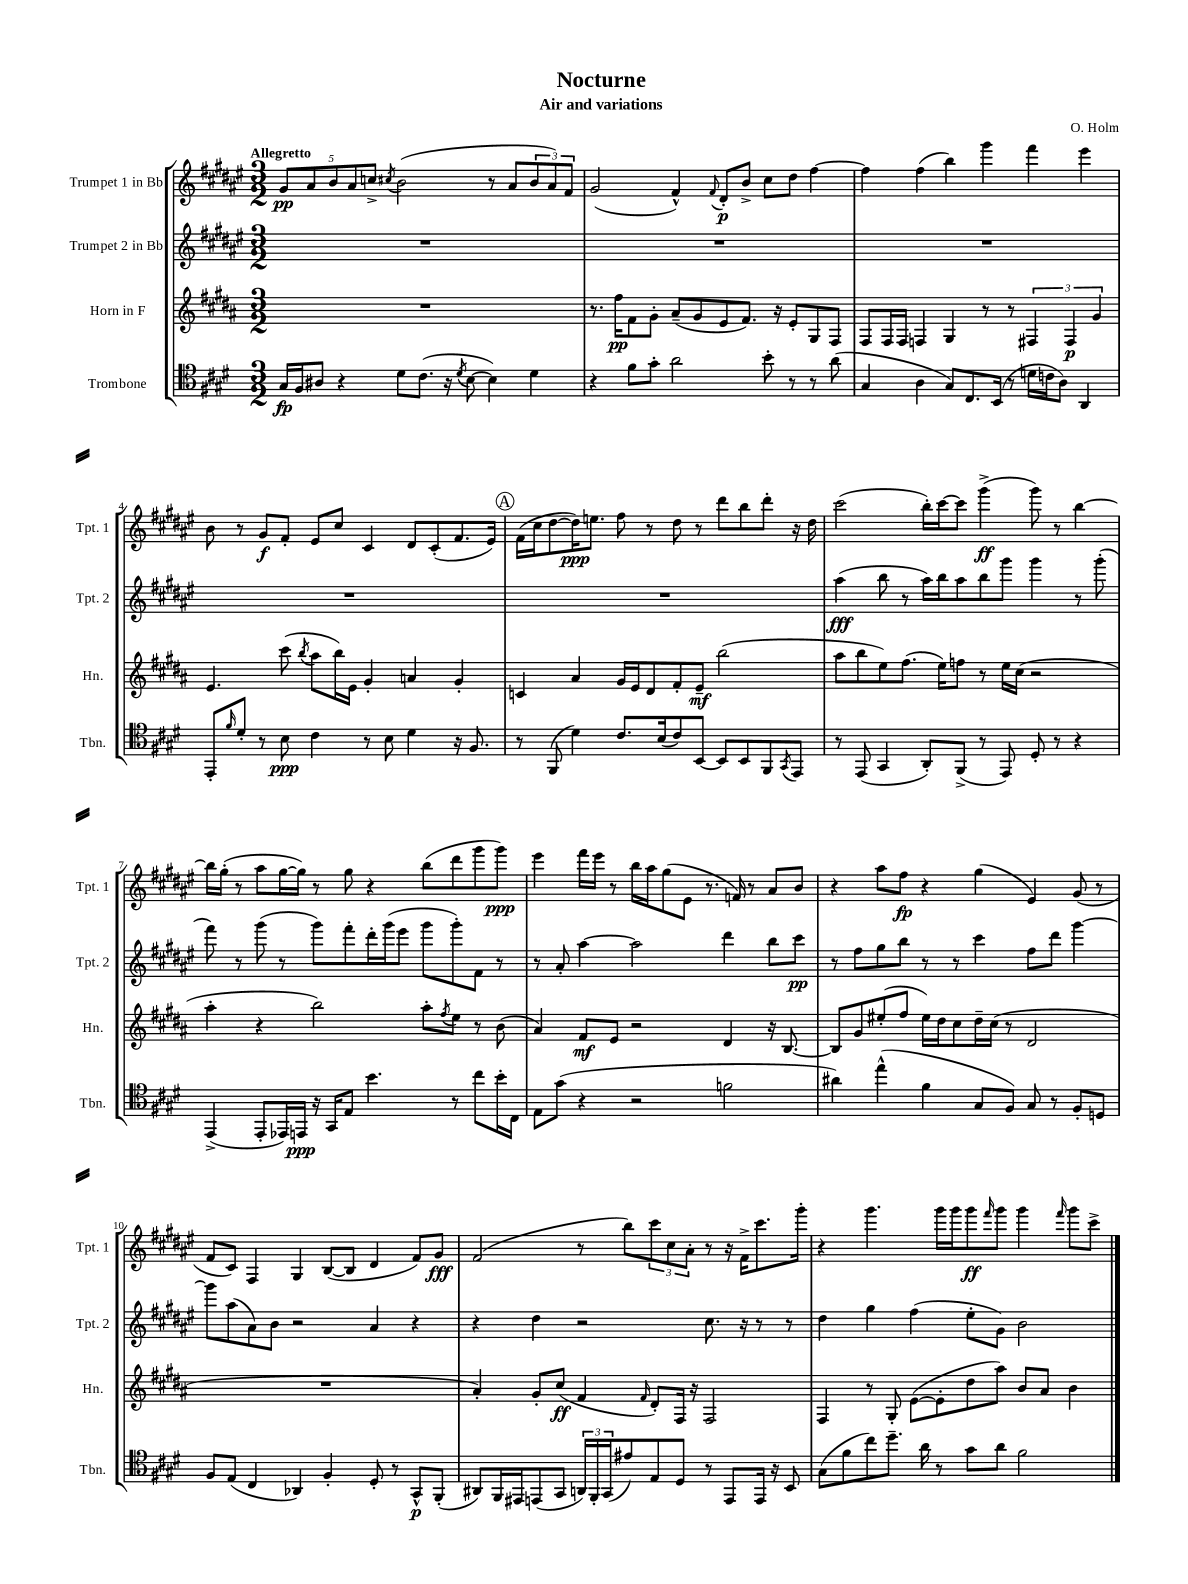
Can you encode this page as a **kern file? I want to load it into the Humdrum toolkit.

**kern	**kern	**kern	**kern
*staff4	*staff3	*staff2	*staff1
*clefC4	*clefG2	*clefG2	*clefG2
*k[f#c#g#d#]	*k[f#c#g#d#a#]	*k[f#c#g#d#a#e#]	*k[f#c#g#d#a#e#]
*M3/2	*M3/2	*M3/2	*M3/2
16G#	1.r	1.r	10g#
16F#	.	.	.
.	.	.	10a#
8A#	.	.	.
.	.	.	10b
4r	.	.	.
.	.	.	10a#
.	.	.	10cc^
.	.	.	8qcc#
8d#	.	.	(2b
(8.c#	.	.	.
16r	.	.	.
8qd#	.	.	.
[8B	.	.	.
4B])	.	.	8r
.	.	.	8a#
4d#	.	.	12b
.	.	.	12a#)
.	.	.	12f#
=	=	=	=
4r	8.r	1.r	(2g#
.	16ff#	.	.
8f#	8f#	.	.
8g#'	8g#'	.	.
2a	(8a#~	.	4f#^^)
.	8g#	.	.
.	.	.	8qqf#
.	8e	.	8d#'
.	8.f#)	.	8b^
8b'	.	.	8cc#
.	16r	.	.
8r	8e'	.	8dd#
8r	8G#	.	[4ff#
(8a	8F#	.	.
=	=	=	=
4G#	8F#	1.r	4ff#]
.	16F#	.	.
.	16F#	.	.
4A	4F	.	(4ff#
8G#)	4G#	.	4bb)
8.C#	.	.	.
.	8r	.	4ggg#
(16BB	.	.	.
8r	8r	.	.
16d	6F#	.	4fff#
16c	.	.	.
8A)	.	.	.
.	6F#	.	.
4AA	.	.	4eee#
.	6g#	.	.
=	=	=	=
8EE'	4.e	1.r	8b
16qqf#	.	.	.
8d#'	.	.	8r
8r	.	.	8g#
8B	(8ccc#	.	8f#'
.	8qbb	.	.
4c#	8aa#	.	8e#
.	16bb)	.	8cc#
.	16e	.	.
8r	4g#'	.	4c#
8B	.	.	.
4d#	4a	.	8d#
.	.	.	(8c#'
16r	4g#'	.	8.f#
8.F#	.	.	.
.	.	.	16e#)
=	=	=	=
8r	4c	1.r	(16f#
.	.	.	16cc#
(8FF#	.	.	[8dd#
4d#)	4a#	.	16dd#])
.	.	.	8.ee
8.c#	16g#	.	8ff#
.	16e	.	.
.	8d#	.	8r
(16B	.	.	.
8c#)	8f#'	.	8dd#
[8BB	8e~	.	8r
8BB]	(2bb	.	8ddd#
8BB	.	.	8bb
8FF#	.	.	8ddd#'
8qGG#	.	.	.
8EE	.	.	16r
.	.	.	16dd#
=	=	=	=
8r	8aa#	(4aa#	(2ccc#
(8EE	8bb	.	.
4GG#	8ee)	8bb	.
.	(8.ff#	8r	.
8AA')	.	16aa#)	16bb')
.	16ee)	16bb	[16ccc#
(8FF#^	8ff	8aa#	8ccc#]
8r	8r	8bb	(4ggg#^
8EE)	16ee	8ggg#	.
.	(16cc#	.	.
8D#'	2r	4ggg#	8ggg#)
8r	.	.	8r
4r	.	8r	[4bb
.	.	(8ggg#'	.
=	=	=	=
(4EE^	4aa#'	8fff#)	16bb]
.	.	.	(16gg#'
.	.	8r	8r
8EE'	4r	(8ggg#	8aa#
16EE-)	.	8r	[16gg#
16EE	.	.	16gg#])
16r	2bb)	8ggg#)	8r
16GG#	.	.	.
8E	.	8fff#'	8gg#
4.b	.	16ddd#'	4r
.	.	(16ggg#	.
.	.	8eee#	.
.	8aa#'	8ggg#	(8bb
.	8qff#	.	.
8r	8ee	8ggg#')	8ddd#
8cc#	8r	8f#	8ggg#
16b'	(8b	8r	8ggg#)
16C#	.	.	.
=	=	=	=
8E	4a#)	8r	4eee#
(8g#	.	8a#'	.
4r	8f#	[4aa#	16fff#
.	.	.	16eee#
.	8e	.	8r
2r	2r	2aa#]	16bb
.	.	.	16aa#
.	.	.	(8gg#
.	.	.	8e#
.	.	.	8.r
2f	4d#	4ddd#	.
.	.	.	16f)
.	.	.	8r
.	16r	8bb	8a#
.	[8.B	.	.
.	.	8ccc#	8b
=	=	=	=
4a#)	8B]	8r	4r
.	8g#	8ff#	.
(4ee^^	(8ee#'	8gg#	8aa#
.	8ff#	8bb	8ff#
4f#	16ee#)	8r	4r
.	16dd#	.	.
.	8cc#	8r	.
8G#	16dd#~	4ccc#	(4gg#
.	(16cc#	.	.
8F#)	8r	.	.
8G#	2d#	8ff#	4e#)
8r	.	8ddd#	.
8F#'	.	[4ggg#	(8g#
8D	.	.	8r
=	=	=	=
8F#	1.r	8ggg#]	8f#
(8E	.	(8aa#	8c#)
4C#	.	8a#)	4F#
.	.	8b	.
4AA-)	.	2r	4G#
4F#'	.	.	([8B
.	.	.	8B]
8D#'	.	4a#	4d#
8r	.	.	.
8GG#^^	.	4r	8f#)
(8FF#'	.	.	8g#
=	=	=	=
8AA#)	4a#')	4r	(2f#
16FF#	.	.	.
16EE#	.	.	.
(8EE	8g#'	4dd#	.
8GG#	(8cc#	.	.
24AA)	4f#	2r	8r
24FF#'	.	.	.
(24GG#	.	.	.
8e#)	.	.	8bb)
.	16qqf#	.	.
8E	8d#')	.	12ccc#
.	.	.	12cc#
8D#	16F#	.	.
.	.	.	12a#'
.	16r	.	.
8r	2F#	8.cc#	8r
8EE	.	.	16r
.	.	16r	16f#^
16EE	.	8r	8.ccc#
16r	.	.	.
8BB	.	8r	.
.	.	.	16ggg#'
=	=	=	=
(8G#	4F#	4dd#	4r
8f#	.	.	.
8cc#)	8r	4gg#	4.ggg#
8.dd#~	8G#'	.	.
.	([8e	(4ff#	.
16a	.	.	.
8r	8e']	.	16ggg#
.	.	.	16ggg#
8g#	8dd#	8ee#'	8ggg#
.	.	.	16qqfff#
8a	8aa#)	8g#)	8ggg#
2f#	8b	2b	4ggg#
.	8a#	.	.
.	.	.	16qqfff#
.	4b	.	8ggg#
.	.	.	8ccc#^
==	==	==	==
*-	*-	*-	*-
